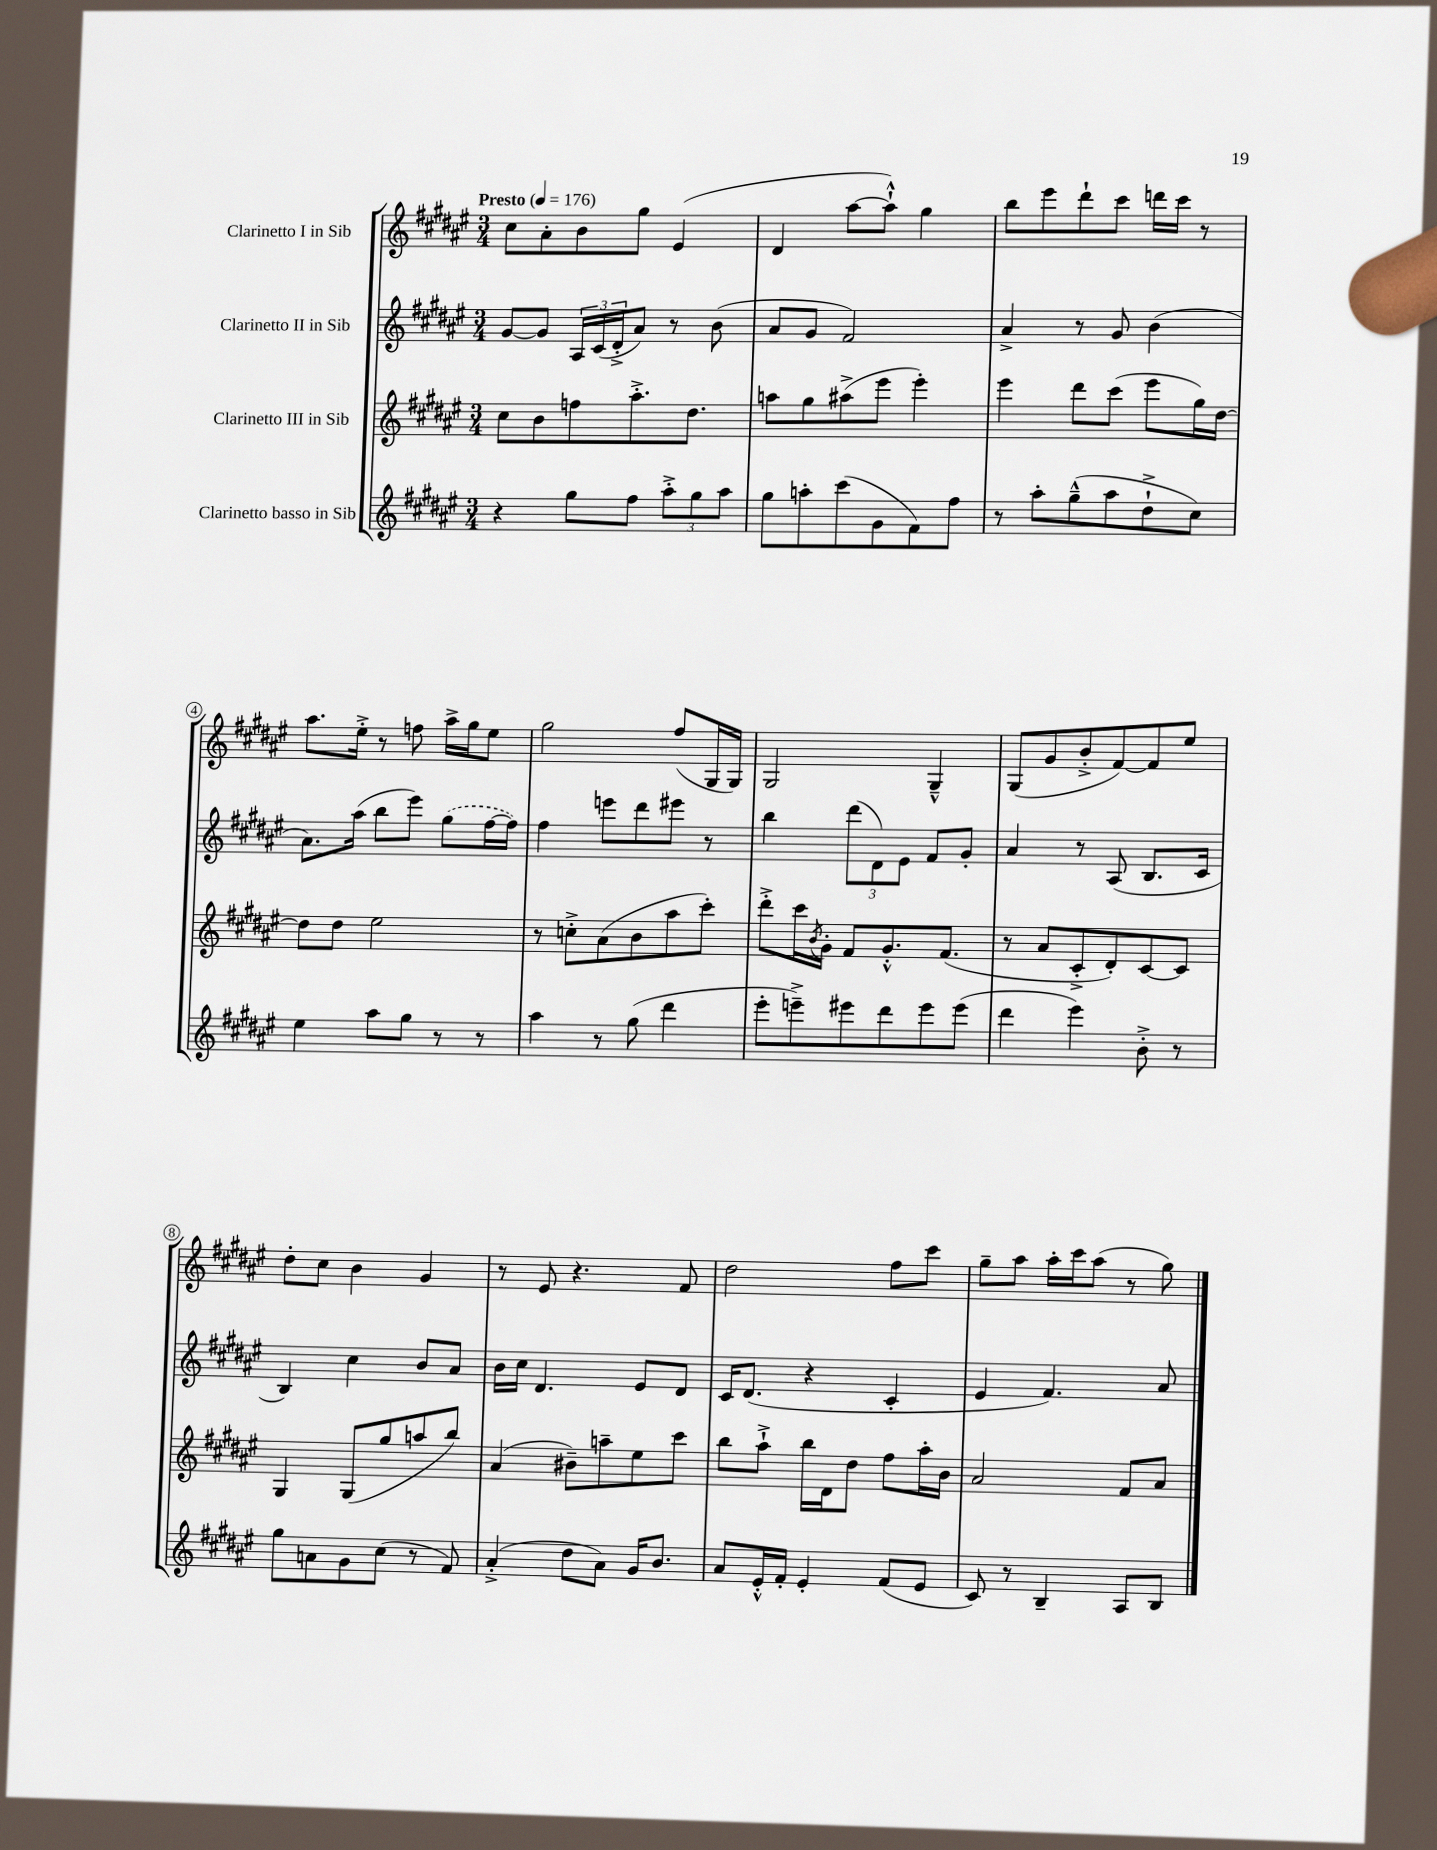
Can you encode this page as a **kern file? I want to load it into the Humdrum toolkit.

**kern	**kern	**kern	**kern
*staff4	*staff3	*staff2	*staff1
*clefG2	*clefG2	*clefG2	*clefG2
*k[f#c#g#d#a#e#]	*k[f#c#g#d#a#e#]	*k[f#c#g#d#a#e#]	*k[f#c#g#d#a#e#]
*M3/4	*M3/4	*M3/4	*M3/4
*MM176	*MM176	*MM176	*MM176
4r	8cc#\L	[8g#/L	8cc#\L
.	8b\	8g#/]J	8a#'\
8gg#\L	8ff\	24A#/LL	8b\
.	.	(24c#/	.
.	.	24d#'^/J	.
8ff#\J	8.aa#'^\	8a#/J)	8gg#\J
12aa#'^\L	.	8r	(4e#/
.	8.dd#\J	.	.
12gg#\	.	.	.
.	.	(8b\	.
12aa#\J	.	.	.
=	=	=	=
8gg#\L	8aa\L	8a#/L	4d#/
8aa'\	8gg#\	8g#/J	.
(8ccc#\	(8aa#^\	2f#/)	[8aa#\L
8g#\	8eee#\J	.	8aa#`^^\]J)
8f#\)	4eee#'\)	.	4gg#\
8ff#\J	.	.	.
=	=	=	=
8r	4eee#\	4a#^/	8bb\L
8aa#'\L	.	.	8eee#\
(8gg#~^^\	8ddd#\L	8r	8ddd#`\
8aa#\	(8ccc#\J	8g#/	8ccc#\J
8dd#`^\	8eee#\L	(4b\	16ddd\LL
.	.	.	16ccc#\JJ
8cc#\J)	16gg#\L)	.	8r
.	[16dd#\JJ	.	.
=	=	=	=
4ee#\	8dd#\]L	8.a#\L)	8.aa#\L
.	8dd#\J	.	.
.	.	(16aa#\Jk	16ee#'^\Jk
8aa#\L	2ee#\	8bb\L	8r
8gg#\J	.	8eee#\J)	8ff\
8r	.	(8gg#\L	16aa#^\LL
.	.	.	16gg#\J
8r	.	[16ff#\L	8ee#\J
.	.	16ff#\]JJ)	.
=	=	=	=
4aa#\	8r	4ff#\	2gg#\
.	8cc'^\L	.	.
8r	(8a#\	8eee\L	.
(8gg#\	8b\	8ddd#\	.
4ddd#\	8aa#\	8eee#\J	(8ff#/L
.	8ccc#'\J)	8r	16G#/L
.	.	.	16G#/JJ)
=	=	=	=
8eee#'\L	8ddd#'^\L	4bb\	2G#/
8eee~^\)	16ccc#\L	.	.
.	8qb/	.	.
.	16g#'\JJ	.	.
8eee#\	8f#/L	(12ddd#\L	.
.	.	12d#\)	.
8ddd#\	8.g#'^^/	.	.
.	.	12e#\J	.
8eee#\	.	8f#/L	4G#~^^/
.	(8.f#/J	.	.
(8eee#\J	.	8g#'/J	.
=	=	=	=
4ddd#\	8r	4a#/	(8G#/L
.	8a#/L	.	8g#/
4eee#\)	8c#'^/	8r	8b'^/
.	8d#'/)	(8A#/	[8f#/)
8b'^\	[8c#/	8.B/L	8f#/]
8r	8c#/]J	.	8ee#/J
.	.	16c#/Jk	.
=	=	=	=
8gg#\L	4G#/	4B/)	8dd#'\L
8a\	.	.	8cc#\J
8g#\	(8G#/L	4cc#\	4b\
(8cc#\J	8gg#/	.	.
8r	8aa/	8b/L	4g#/
8f#/)	8bb/J)	8a#/J	.
=	=	=	=
(4a#'^/	(4a#/	16b\LL	8r
.	.	16cc#\JJ	.
.	.	4.d#/	8e#/
8dd#\L	8b#~\L)	.	4.r
8a#\J)	8aa~\	.	.
16g#/LK	8ee#\	8e#/L	.
8.b/J	.	.	.
.	8ccc#\J	8d#/J	8f#/
=	=	=	=
8a#/L	8bb\L	16c#/LK	2dd#\
.	.	(8.d#/J	.
16e#'^^/L	8aa#`^\J	.	.
16f#'/JJ	.	.	.
4e#'/	16bb\LL	4r	.
.	16d#\J	.	.
.	8dd#\J	.	.
(8f#/L	8ff#\L	4c#'/	8ff#\L
8e#/J	16aa#'\L	.	8ccc#\J
.	16b\JJ	.	.
=	=	=	=
8c#/)	2a#/	4e#/	8gg#~\L
8r	.	.	8aa#\J
4B~/	.	4.f#/)	16aa#'\LL
.	.	.	16ccc#\J
.	.	.	(8aa#\J
8A#/L	8f#/L	.	8r
8B/J	8a#/J	8a#/	8gg#\)
==	==	==	==
*-	*-	*-	*-
